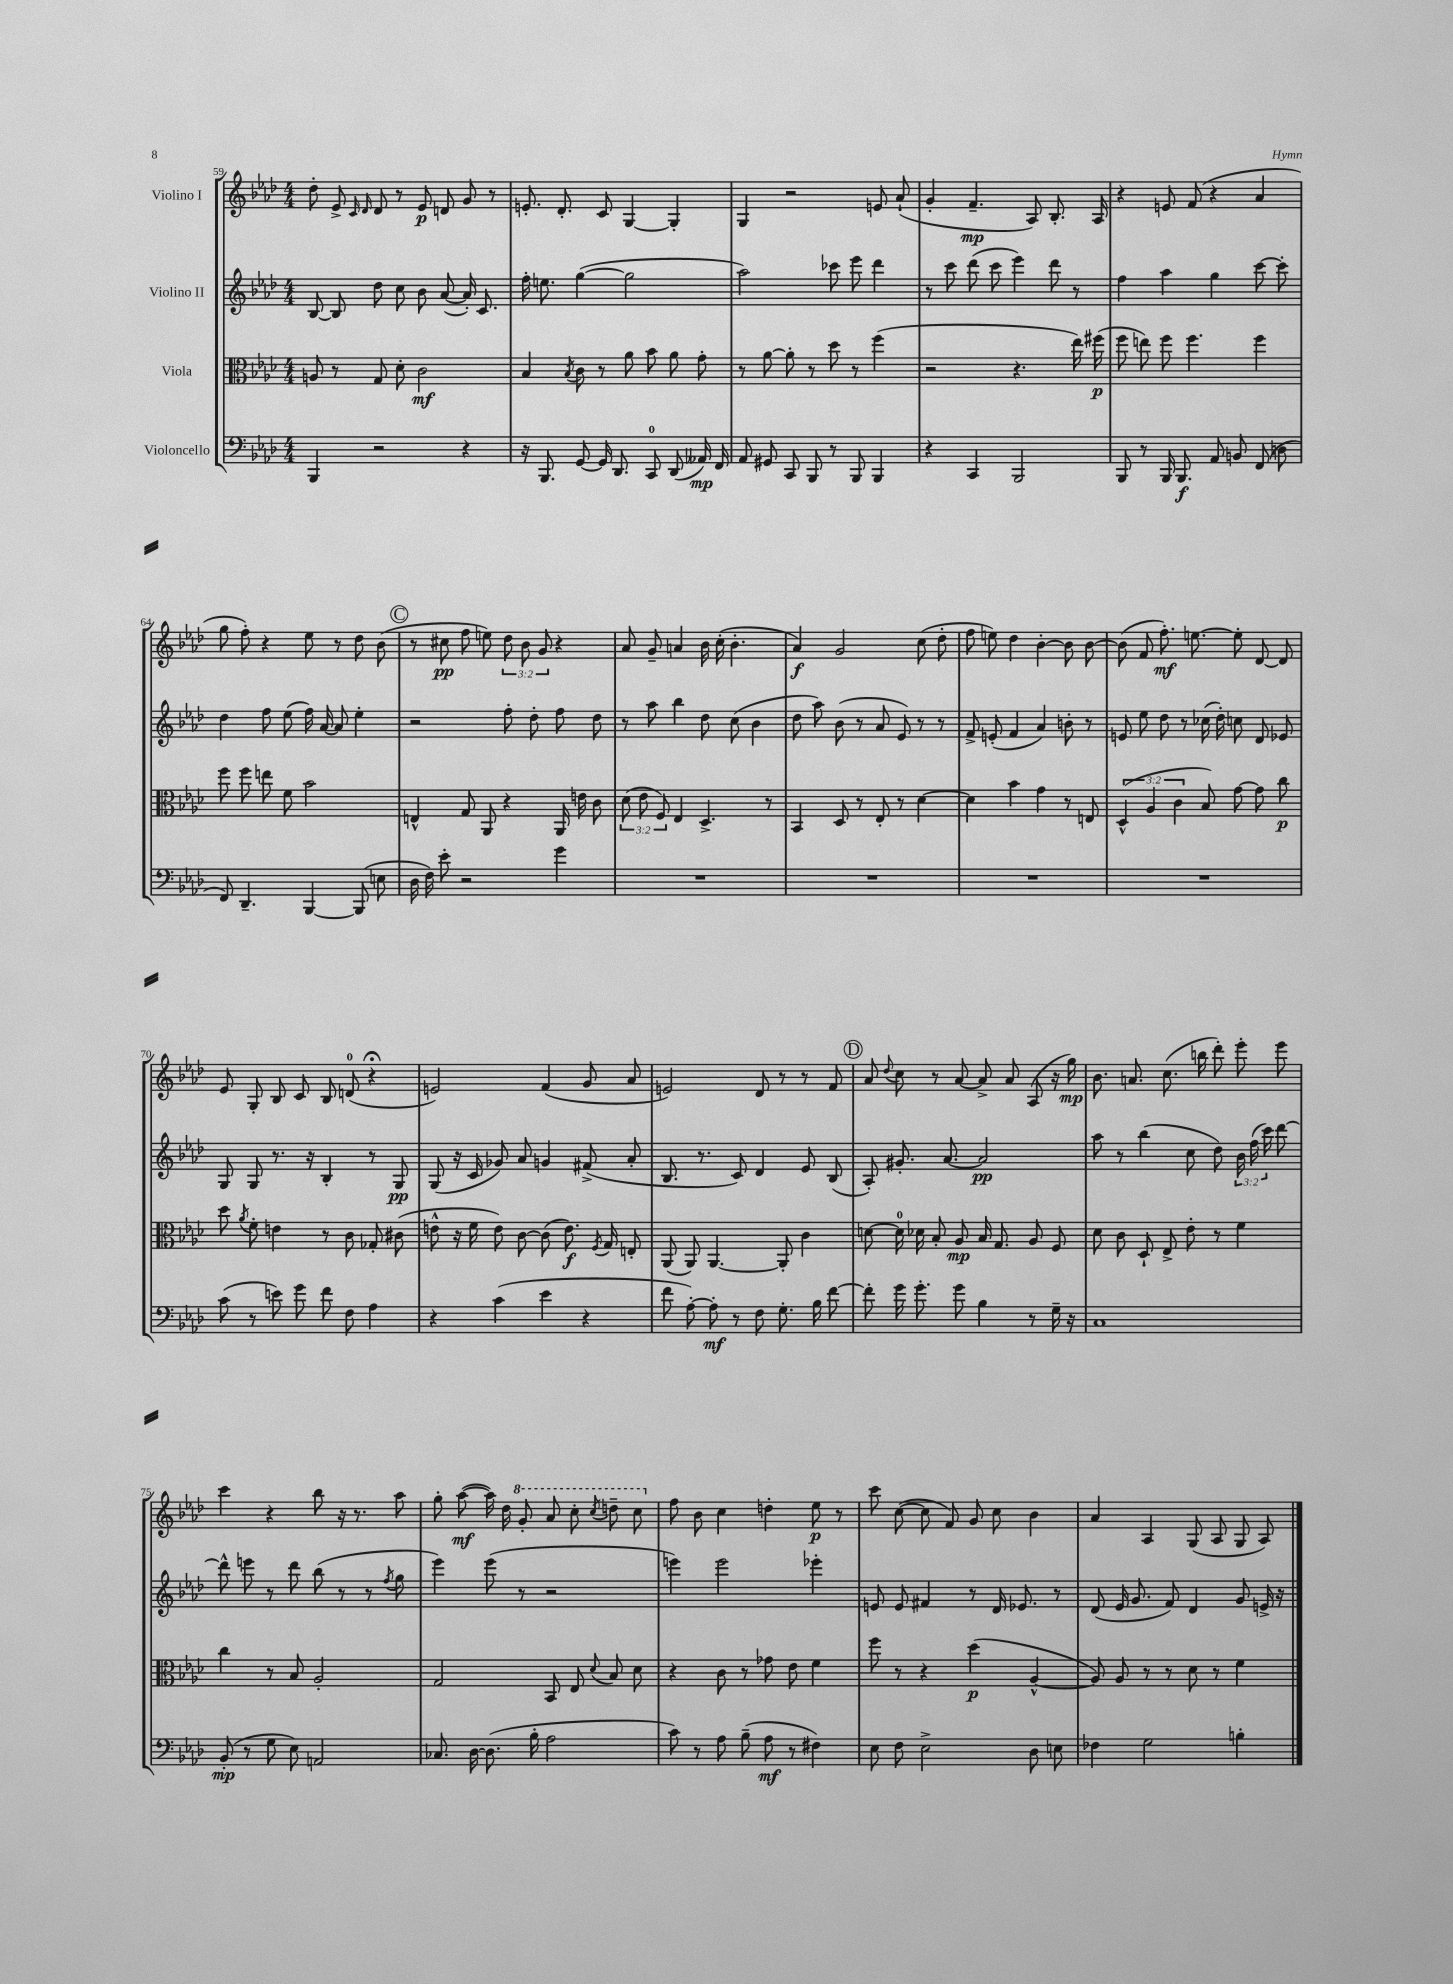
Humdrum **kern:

**kern	**kern	**kern	**kern
*staff4	*staff3	*staff2	*staff1
*clefF4	*clefC3	*clefG2	*clefG2
*k[b-e-a-d-]	*k[b-e-a-d-]	*k[b-e-a-d-]	*k[b-e-a-d-]
*M4/4	*M4/4	*M4/4	*M4/4
4BBB-/	8A/	[8B-/	8dd-'\
.	8r	8B-/]	8e-^/
.	.	.	16qqc/
.	.	.	16qqd-/
2r	8G/	8dd-\	8d-/
.	8d-'\	8cc\	8r
.	2c\	8b-\	8e-/
.	.	([8a-/	8d/
4r	.	16a-'/])	8g/
.	.	8.c/	.
.	.	.	8r
=	=	=	=
16r	4B-/	16ff'\	8.e'/
8.BBB-/	.	8.ee\	.
.	.	.	8.d-'/
.	8qB-/	.	.
[8GG/	8c\	([4gg\	.
16GG/]	8r	.	8c/
8.DD-/	.	.	.
.	8a-\	2gg\]	[4G/
8CC/	8b-\	.	.
(8DD-/	8a-\	.	4G'/]
16AA--/)	8g'\	.	.
16FF/	.	.	.
=	=	=	=
8AA-/	8r	2aa-\)	4G/
8GG#/	[8a-\	.	.
8CC/	8a-'\]	.	2r
8BBB-/	8r	.	.
8r	8dd-\	8ccc-\	.
8BBB-/	8r	8eee-\	.
4BBB-/	(4ff\	4ddd-\	8e/
.	.	.	(8a-`/
=	=	=	=
4r	2r	8r	4g'/
.	.	8ccc\	.
4CC/	.	(8ddd-\	4.f~/
.	.	8ccc\	.
2BBB-/	4.r	4eee-\)	.
.	.	.	8A-/)
.	.	8ddd-\	8.B-'/
.	16ee-\)	8r	.
.	(16ff#\	.	16A-/
=	=	=	=
8BBB-/	8ff\	4ff\	4r
8r	8ee\)	.	.
16BBB-/	8ff\	4aa-\	8e/
8.BBB-/	.	.	.
.	4.ff\	.	(8f/
8AA-/	.	4gg\	4r
8BB/	.	.	.
(8FF/	4ff\	[8ccc\	4a-/
8D\	.	8ccc'\]	.
=	=	=	=
8FF/)	8ff\	4dd-\	8gg\
4.DD-~/	8ff\	.	8ff'\)
.	8ee\	8ff\	4r
.	8f\	(8ee-\	.
[4BBB-/	2b-\	16ff\)	8ee-\
.	.	[16a-/	.
.	.	8a-/]	8r
(8BBB-/]	.	4ee-'\	8dd-\
8E\	.	.	(8b-\
=	=	=	=
16D-\	4E^^/	2r	8r
16F\)	.	.	.
8e-'\	.	.	8cc#\
2r	8G/	.	8ff\
.	8AA-/	.	8ee\)
.	4r	8ff'\	12dd-\
.	.	.	12b-\
.	.	8dd-'\	.
.	.	.	12g/
4g\	16AA-/	8ff\	4r
.	16e\	.	.
.	8c\	8dd-\	.
=	=	=	=
1r	(12d-\	8r	8a-/
.	12e-\	.	.
.	.	8aa-\	8g~/
.	12F/)	.	.
.	4E-/	4bb-\	4a/
.	4.D-^/	8dd-\	16b-\
.	.	.	(16cc'\
.	.	(8cc\	4.b-'\
.	.	4b-\	.
.	8r	.	.
=	=	=	=
1r	4BB-/	8dd-\	4a-/)
.	.	8aa-\)	.
.	8D-/	(8b-\	2g/
.	8r	8r	.
.	8E-'/	8a-/	.
.	8r	8e-/)	.
.	[4d-\	8r	(8cc\
.	.	8r	8dd-'\
=	=	=	=
1r	4d-\]	8f^/	8ff\
.	.	(8e'/	8ee\)
.	4b-\	4f/	4dd-\
.	4g\	4a-/)	[4b-'\
.	8r	8b'\	8b-\]
.	8E/	8r	[8b-\
=	=	=	=
1r	(6D-^^/	8e/	(8b-\]
.	.	8ee-\	8f/
.	6A-/	.	.
.	.	8dd-\	8.ff'\)
.	6c\	.	.
.	.	8r	.
.	.	.	[8.ee\
.	8B-/)	(16cc-\	.
.	.	16dd-'\)	.
.	[8g\	8cc\	8ee'\]
.	8g\]	8d-/	[8d-/
.	8cc\	8e-/	8d-/]
=	=	=	=
(8c\	8dd-\	8G/	8e-/
.	8qa-/	.	.
8r	8f'\	8G/	8G'/
8e\)	4e\	8.r	8B-/
8g\	.	.	8c/
.	.	16r	.
8f\	8r	4B-'/	8B-/
8F\	8c\	.	(8d/
4A-\	8G-'/	8r	4r;
.	(8c#\	8G/	.
=	=	=	=
4r	8e^^\	(8G/	2e/)
.	16r	16r	.
.	16f\	16c/	.
(4c\	8e\)	8g-/)	.
.	[8c\	8a-/	.
4e-\	(8c\]	4g/	(4f/
.	8.e\)	.	.
4r	.	(8f#^/	8g/
.	8qF/	.	.
.	16G/	.	.
.	8E'/	8a-'/	8a-/
=	=	=	=
8f\	(8AA-/	8.B-/	2e/)
[8A-'\)	8AA-/)	.	.
.	.	8.r	.
8A-'\]	[4.AA-/	.	.
8r	.	8c/)	.
8F\	.	4d-/	8d-/
8.G'\	8AA-'/]	.	8r
.	4c\	8e-/	8r
16B-\	.	.	.
[8f\	.	(8B-/	8f/
=	=	=	=
8f'\]	[8d\	8A-'/)	8a-/
.	.	.	8qqdd-/
16g\	16d\]	8.g#'/	8cc\
8.g'\	16d-\	.	.
.	8B-'/	.	8r
.	.	[8.a-/	.
8g\	8A-/	.	[8a-/
4B-\	16B-/	2a-/]	8a-^/]
.	8.G/	.	.
.	.	.	8a-/
8r	8A-/	.	(8A-/
16G~\	8F/	.	16r
16r	.	.	16gg\)
=	=	=	=
1C	8d-\	8aa-\	8.b-\
.	8c\	8r	.
.	.	.	8.a/
.	8D-`/	(4bb-\	.
.	8E-^/	.	(8.cc\
.	8e-'\	8cc\	.
.	.	.	16bb\
.	8r	8dd-\)	8ddd-'\)
.	4f\	24b-\	8eee-'\
.	.	(24ff\	.
.	.	24ccc\)	.
.	.	[8ddd-\	8eee-\
=	=	=	=
(8BB-'/	4cc\	8ddd-^^\]	4ccc\
8r	.	8eee\	.
8G\	8r	8r	4r
8E-\)	8B-/	8ddd-\	.
2AA/	2A-'/	(8bb-\	8bb-\
.	.	8r	16r
.	.	.	8.r
.	.	8r	.
.	.	8qff/	.
.	.	8gg\	8aa-\
=	=	=	=
8.C-/	2G/	4eee-\)	8gg'\
.	.	.	([8aa-\
[16D-\	.	.	.
(8.D-\]	.	(8eee-\	16aa-\])
.	.	.	16dd-\
.	.	8r	8gg'/
16B-'\	.	.	.
2A-\	8BB-/	2r	8aa-/
.	8E-/	.	8ccc'\
.	8qqd-/	.	8qccc/
.	8B-/	.	8ddd~\
.	8d-\	.	8ccc\
=	=	=	=
8c\)	4r	4eee\)	8ff\
8r	.	.	8b-\
8A-\	8c\	2eee\	4cc\
(8B-~\	8r	.	.
8A-\	8g-\	.	4dd'\
8r	8e-\	.	.
4F#\)	4f\	4eee-'\	8ee-\
.	.	.	8r
=	=	=	=
8E-\	8ff\	8e/	8ccc\
8F\	8r	8e/	([8cc\
2E-^\	4r	4f#/	8cc\]
.	.	.	8f/)
.	(4dd-\	8r	8g/
.	.	16d-/	8cc\
.	.	8.e-/	.
8D-\	[4A-^^/	.	4b-\
8E\	.	8r	.
=	=	=	=
4F-\	8A-/])	(8d-/	4a-/
.	8A-/	16e-/	.
.	.	8.g/	.
2G\	8r	.	4A-/
.	8r	8f/)	.
.	8d-\	4d-/	(8G/
.	8r	.	8A-/
4B'\	4f\	8g/	8G/
.	.	16e^/	8A-/)
.	.	16r	.
==	==	==	==
*-	*-	*-	*-
